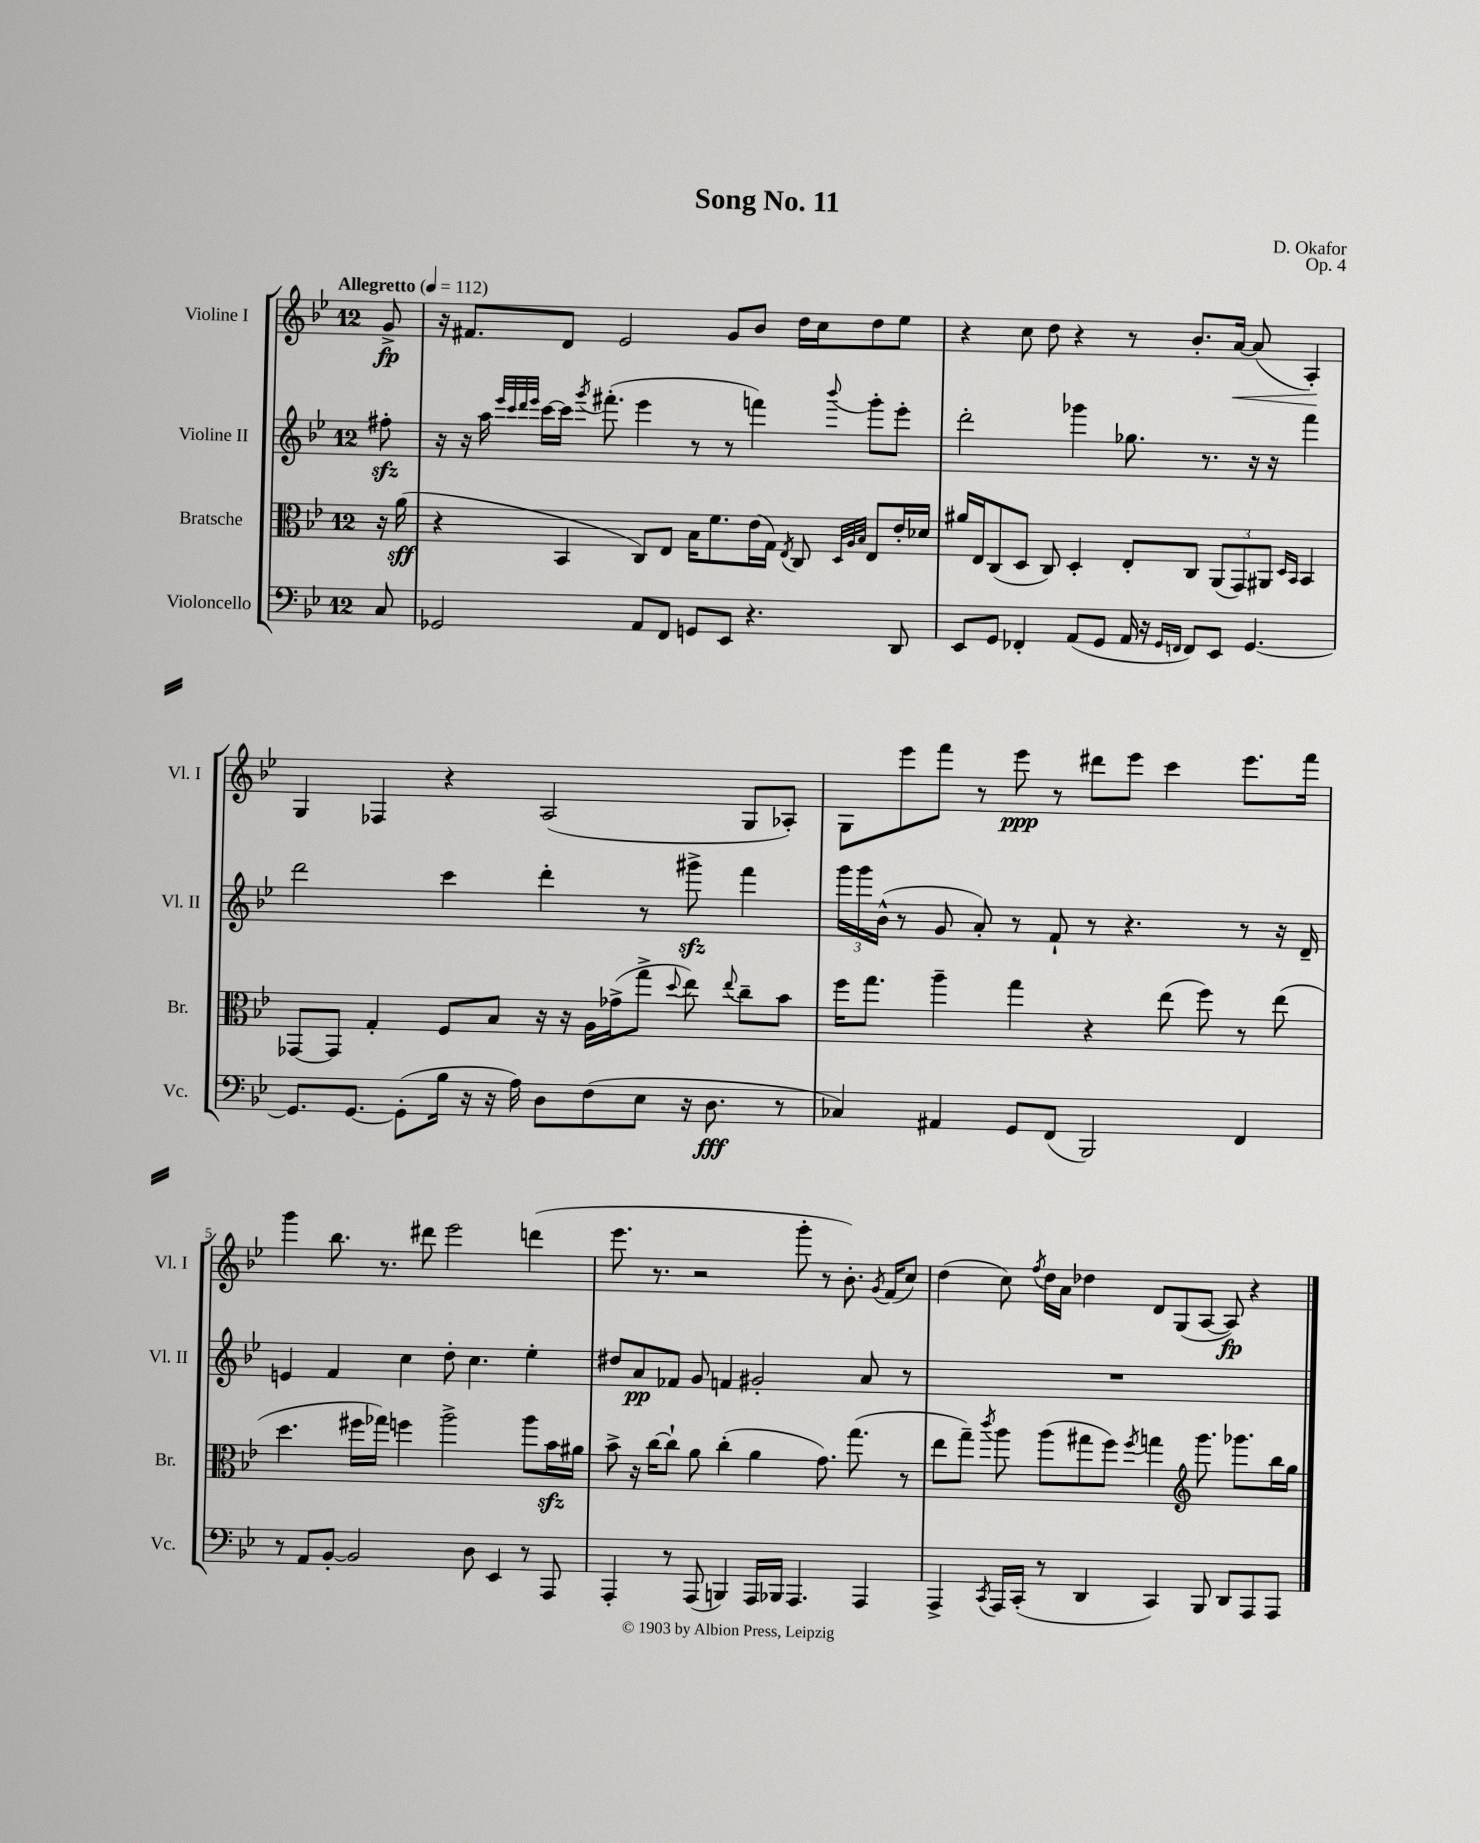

**kern	**kern	**kern	**kern
*staff4	*staff3	*staff2	*staff1
*clefF4	*clefC3	*clefG2	*clefG2
*k[b-e-]	*k[b-e-]	*k[b-e-]	*k[b-e-]
*M12/8	*M12/8	*M12/8	*M12/8
*MM112	*MM112	*MM112	*MM112
8C/	16r	8ff#'\	8g^/
.	(16a\	.	.
=	=	=	=
2GG-/	4r	16r	16r
.	.	16r	8.f#/L
.	.	16aa\	.
.	.	32qqeee-/LLL	.
.	.	32qqccc/	.
.	.	32qqddd/	.
.	.	32qqeee-/JJJ	.
.	.	[16ccc\LL	.
.	4BB-/	16ccc\]JJ	8d/J
.	.	8qggg/	.
.	.	(8.fff#'\	.
.	.	.	2e-/
8AA/L	8C/L)	4eee-\	.
8FF/J	8E-/J	.	.
8GG/L	16B-\LK	8r	.
.	8.f\	.	.
8EE-/J	.	8r	8g/L
4.r	(16e-\L	4fff\)	8b-/J
.	16G\JJ)	.	.
.	8qE-/	.	.
.	8C/	.	16dd\LL
.	.	.	16cc\J
.	32qqD/LLL	.	.
.	32qqA/	.	.
.	32qqB-/JJJ	8qqbbb-/	.
.	8E-/L	8ggg'\L	8dd\
8DD/	16e-'/L	8eee-'\J	8ee-\J
.	16d-/JJ	.	.
=	=	=	=
8EE-/L	16a#/LL	2ddd'\	4r
.	16E-/J	.	.
8GG/J	(8C/	.	.
4FF-'/	8D/J	.	8cc\
.	8C/)	.	8dd\
(8AA/L	4D'/	4ggg-\	4r
8GG/J	.	.	.
16AA/	8E-'/L	8.gg-\	8r
16r	.	.	.
16qqGG/LL	.	.	.
16qqFF/JJ	.	.	.
8FF/L)	8C/J	.	8.b-'/L
.	.	8.r	.
8EE-/J	(12AA/L	.	.
.	.	.	[16a/Jk
.	12GG/)	.	.
[4.GG/	.	16r	(8a/]
.	12AA#/J	.	.
.	.	16r	.
.	16qqD/LL	.	.
.	16qqBB-/JJ	.	.
.	4BB-/	4fff\	4A'/)
=	=	=	=
8.GG/]L	[8GG-/L	2ddd\	4G/
.	8GG-/]J	.	.
[8.GG/J	.	.	.
.	4G'/	.	4F-/
(8GG'\]L	.	.	.
16B-\Jk	8F/L	4ccc\	4r
16r	.	.	.
16r	8B-/J	.	.
16A\)	.	.	.
8D\L	16r	4ddd'\	(2A/
.	16r	.	.
(8F\	16A\LL	.	.
.	(16g-^\J	.	.
8E-\J	8gg^\J	8r	.
.	8qqdd/	.	.
16r	8ee-\)	8ggg#^\	.
8.D\	.	.	.
.	8qqee-/	.	.
.	8cc~\L	4fff\	8G/L
8r	8b-\J	.	8A-'/J)
=	=	=	=
4C-/)	16ff\LK	24ggg\LL	8G\L
.	.	24ggg\	.
.	8.gg\J	.	.
.	.	(24b-^^\JJ	.
.	.	8r	8eee-\
4AA#/	4aa~\	8g/	8fff\J
.	.	8a'/)	8r
8GG/L	4gg\	8r	8eee-\
(8FF/J	.	8f`/	8r
2BBB-/)	4r	8r	8ddd#\L
.	.	4.r	8eee-\J
.	(8ee-\	.	4ccc\
.	8ff\)	.	.
4FF/	8r	8r	8.eee-\L
.	(8ee-\	16r	.
.	.	16d~/	16fff\Jk
=	=	=	=
8r	4.dd\	4e/	4ggg\
8AA/L	.	.	.
[8BB-'/J	.	4f/	8.bb-\
2BB-/]	16ff#\LL	.	.
.	16gg-\JJ)	.	8.r
.	4ff\	4cc\	.
.	.	.	8ddd#\
.	2aa^\	8dd'\	2eee-\
8D\	.	4.cc\	.
4EE-/	.	.	.
8r	8aa\L	4ee-'\	(4ddd\
8AAA/	16b-\L	.	.
.	16a#\JJ	.	.
=	=	=	=
4AAA'/	8b-^\	8dd#/L	8.eee-\
.	16r	8a/	.
.	[16cc\LK	.	8.r
8r	8cc`\]J	8f-/J	.
(8AAA/	8a\	8g/	2r
4BBB/)	(4cc'\	4f/	.
16AAA/LL	4a\	2g#'/	.
16BBB-/JJ	.	.	.
4.AAA/	.	.	8ggg'\
.	8.g\)	.	8r
.	.	.	8.b-'\)
.	(8.gg\	.	.
4AAA/	.	8a/	.
.	.	.	8qg/
.	.	.	(16f/LK
.	8r	8r	8cc/J)
=	=	=	=
4AAA^/	8ee-\L	1.r	(4dd\
.	8gg~\J)	.	.
8qCC/	8qccc/	.	.
16AAA/LL	8aa\	.	8cc\)
(16CC'/JJ	.	.	.
.	.	.	8qff/
8r	(8aa\L	.	16dd\LL
.	.	.	16a\JJ
4DD/	8gg#\	.	4dd-\
.	8ff\J)	.	.
.	8qff/	.	.
4CC/)	4gg\	.	8d/L
.	.	.	(8G/
*	*clefG2	*	*
8BBB-/	8.ggg\	.	[8A/J
8DD/L	.	.	8A/])
.	8.ggg-\L	.	.
8AAA/	.	.	4r
8AAA/J	16bb-\L	.	.
.	16gg\JJ	.	.
==	==	==	==
*-	*-	*-	*-
